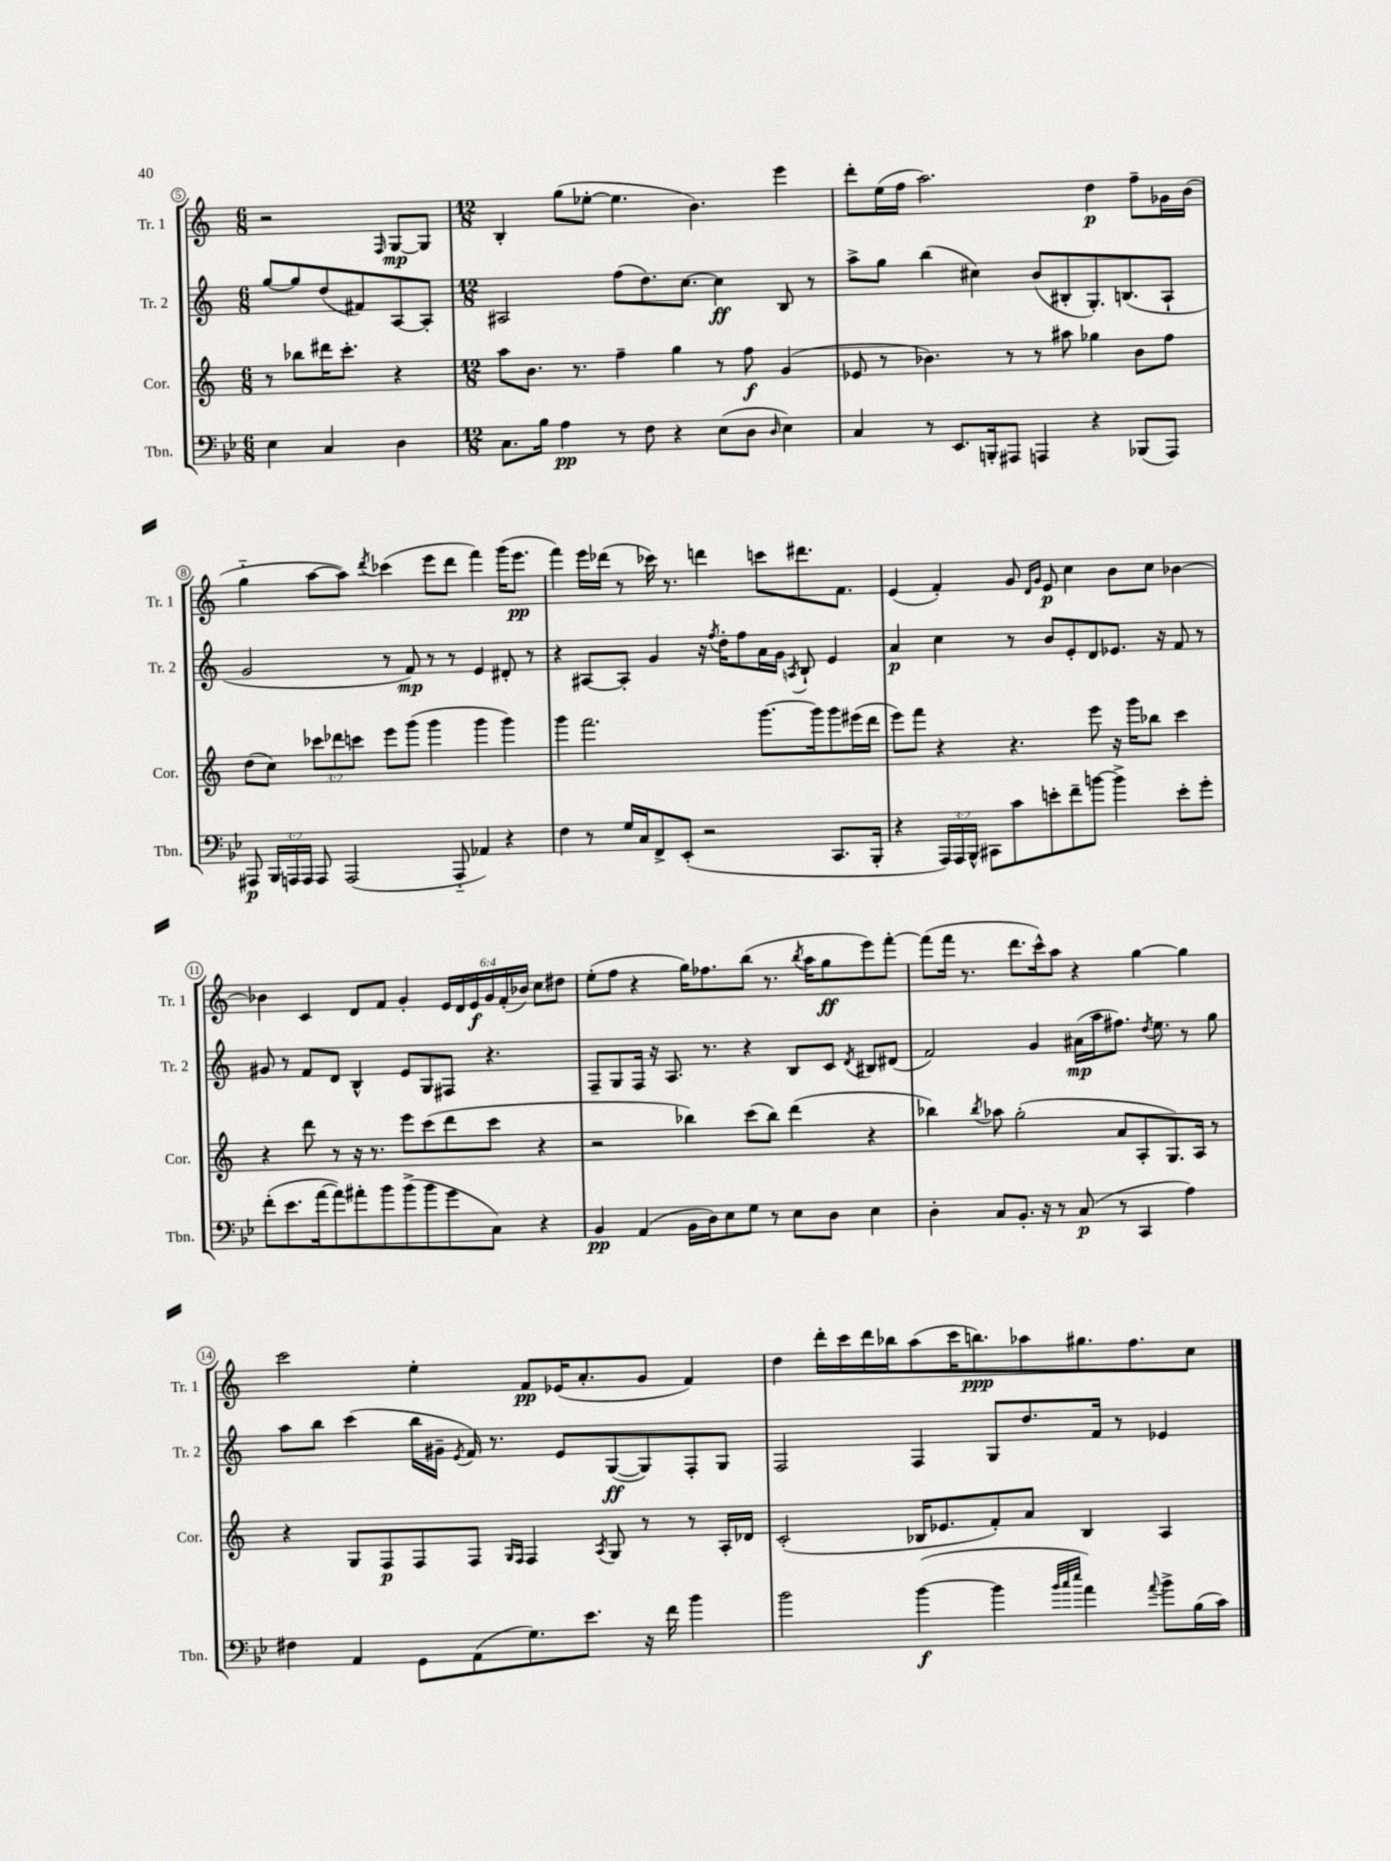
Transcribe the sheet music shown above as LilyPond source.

<<
\new StaffGroup <<
\new Staff = "s0" \with { instrumentName = "Tr. 1" shortInstrumentName = "Tr. 1" } {
    \clef treble \key c \major \numericTimeSignature \time 6/8 \override Staff.TupletNumber.text = #tuplet-number::calc-fraction-text
    \autoBeamOff r2 \grace { f16 } g8[~\mp g8] |
    \numericTimeSignature \time 12/8 b4-. g''8[( ees''8]~-. ees''4. b'4.) e'''4 |
    d'''8[-. e''16( f''16] a''2.) d''4\p f''8[-- ges'16 b'16]( |
    g''4-_ a''8[~ a''8]) \acciaccatura { d'''8 } ces'''4( e'''8[ d'''8] f'''4) g'''16[( e'''8.]\pp |
    f'''4) e'''16[ des'''16]( r8 ces'''16) r8. d'''4 c'''8[ dis'''8. f'8.] |
    e'4( f'4-.) g'8 \grace { d'16[ g'16] } e'8\p c''4 b'8[ c''8] bes'4~ |
    bes'4 c'4 d'8[ f'8] g'4-. \tuplet 6/4 { e'16[ d'16 e'16\f g'16 f'16-.( bes'16]) } c''8[ dis''8] |
    e''8[-.( f''8] r4 g''16[) fes''8. b''8]( r8. \acciaccatura { b''8 } a''16[ g''8\ff e'''8) f'''8]~-. |
    f'''8[( f'''16] r8. d'''8.[ c'''16-^) a''8] r4 g''4~ g''4 |
    c'''2 e''4-. f'8[\pp ees'16( a'8.-. g'8] f'4) |
    d''4 d'''16[-. c'''16 d'''16 bes''16 a''8( c'''16 b''8.\ppp) aes''8 gis''8. f''8. c''8] \bar "|." |
}
\new Staff = "s1" \with { instrumentName = "Tr. 2" shortInstrumentName = "Tr. 2" } {
    \clef treble \key c \major \numericTimeSignature \time 6/8
    \autoBeamOff g''8[~ g''8 d''8( fis'8) a8~ a8]-. |
    \numericTimeSignature \time 12/8 ais2 f''8[( d''8.) c''8.]~ c''4\ff b8 r8 |
    a''8[-> g''8] b''4( cis''4) b'8[( bis8-. g8.-.) b8.( a8]-! |
    g'2 r8 f'8\mp) r8 r8 e'4 dis'8-. r8 |
    r4 ais8[~ ais8]-. g'4 r16 \acciaccatura { f''8 } d''16[-. f''8 a'16 g'16] \acciaccatura { a8 } b8-! e'4 |
    a'4\p c''4 r8 b'8[ e'8-. d'8 ees'8.] r16 f'8 r8 |
    gis'8 r8 f'8[ d'8] b4-^ e'8[ g8 fis8] r4. |
    f8[-- g8 f16] r16 a8. r8. r4 b8[ c'8] \acciaccatura { d'8 } bis8[ dis'8]( |
    f'2) g'4 ais'16[\mp( a''16 fis''8.]) \acciaccatura { d''8 } e''8. r8 g''8 |
    a''8[ b''8] c'''4( b''16[ gis'16]-- \acciaccatura { e'8 } f'16) r8. e'8[ g8~\ff( g8) f8-. g8] |
    f2 f4 g8[ d''8. f'16] r8 ees'4 \bar "|." |
}
\new Staff = "s2" \with { instrumentName = "Cor." shortInstrumentName = "Cor." } {
    \clef treble \key c \major \numericTimeSignature \time 6/8 \override Staff.TupletNumber.text = #tuplet-number::calc-fraction-text
    \autoBeamOff r8 bes''8[ dis'''16 c'''8.]-. r4 |
    \numericTimeSignature \time 12/8 a''8[ b'8.] r8. f''4-- g''4 r8 f''8\f g'4( |
    ees'8 r8 bes'4.) r8 r8 ais''8 ges''4 bes'8[ f''8] |
    d''8[( c''8]) \tuplet 3/2 { ces'''8[ des'''8 c'''8] } e'''8[ g'''8]( g'''4 g'''4 g'''4) |
    g'''4 f'''2. g'''8.[~ g'''16 g'''8 eis'''16( d'''16] |
    e'''8[) f'''8] r4 r4. e'''8 r16 g'''16[ bes''8] c'''4 |
    r4 d'''8 r8 r16 r8. e'''8[ c'''8( d'''8 c'''8] r4 |
    r2 bes''4) c'''8[( bes''8]) d'''4( r4 |
    bes''4) \acciaccatura { bes''8 } aes''8 g''2-.( a'8[ a8-. g8.) a16] r8 |
    r4 g8[ f8\p f8 f8] \grace { g16[ f16] } f4 \acciaccatura { a8 } g8 r8 r8 a16[-. des'16] |
    c'2-.( bes16[ ees'8. f'8-.) a'8] bes4 a4 \bar "|." |
}
\new Staff = "s3" \with { instrumentName = "Tbn." shortInstrumentName = "Tbn." } {
    \clef bass \key bes \major \numericTimeSignature \time 6/8 \override Staff.TupletNumber.text = #tuplet-number::calc-fraction-text
    \autoBeamOff ees4 c4 d4 |
    \numericTimeSignature \time 12/8 c8.[ bes16] a4\pp r8 f8 r4 ees8[( d8] \grace { d16 } ees4) |
    c4 r8 ees,8.[ b,,16-. ais,,8] a,,4 r4 bes,,8[( a,,8]) |
    ais,,8\p \tuplet 3/2 { bes,,16[ a,,16 a,,16] } a,,8 a,,2( a,,8-_ aes,4) r4 |
    f4 r8 g16[ c16 f,8-> ees,8]-.( r2 c,8.[ bes,,16]-. |
    r4 \tuplet 3/2 { a,,16[) a,,16 bes,,16]-^ } cis,8[ c'8 e'8-. f'8-- b'8]~ b'4-> e'8[-. g'8]-. |
    f'8[-.( ees'8. a'16~ a'8) ais'8-. bes'8 bes'8->( bes'8 g'8 c8]) r4 |
    bes,4\pp a,4( bes,16[ d16) ees8 g8] r8 ees8[ d8] ees4 |
    d4-. c8[ bes,8.]-. r16 r8 c8\p( r8 c,4 a4) |
    fis4 a,4 g,8[ a,8( g8.) ees'8.] r16 f'16 bes'4 |
    bes'2 bes'4~\f( bes'4 \grace { bes'32[ c''32 ees''32] } a'4) \appoggiatura { a'8 } bes'8[-> bes16( c'16]) \bar "|." |
}
>>
>>
\layout { \context { \Score currentBarNumber = #5 \override BarNumber.stencil = #(make-stencil-circler 0.1 0.3 ly:text-interface::print) } }
